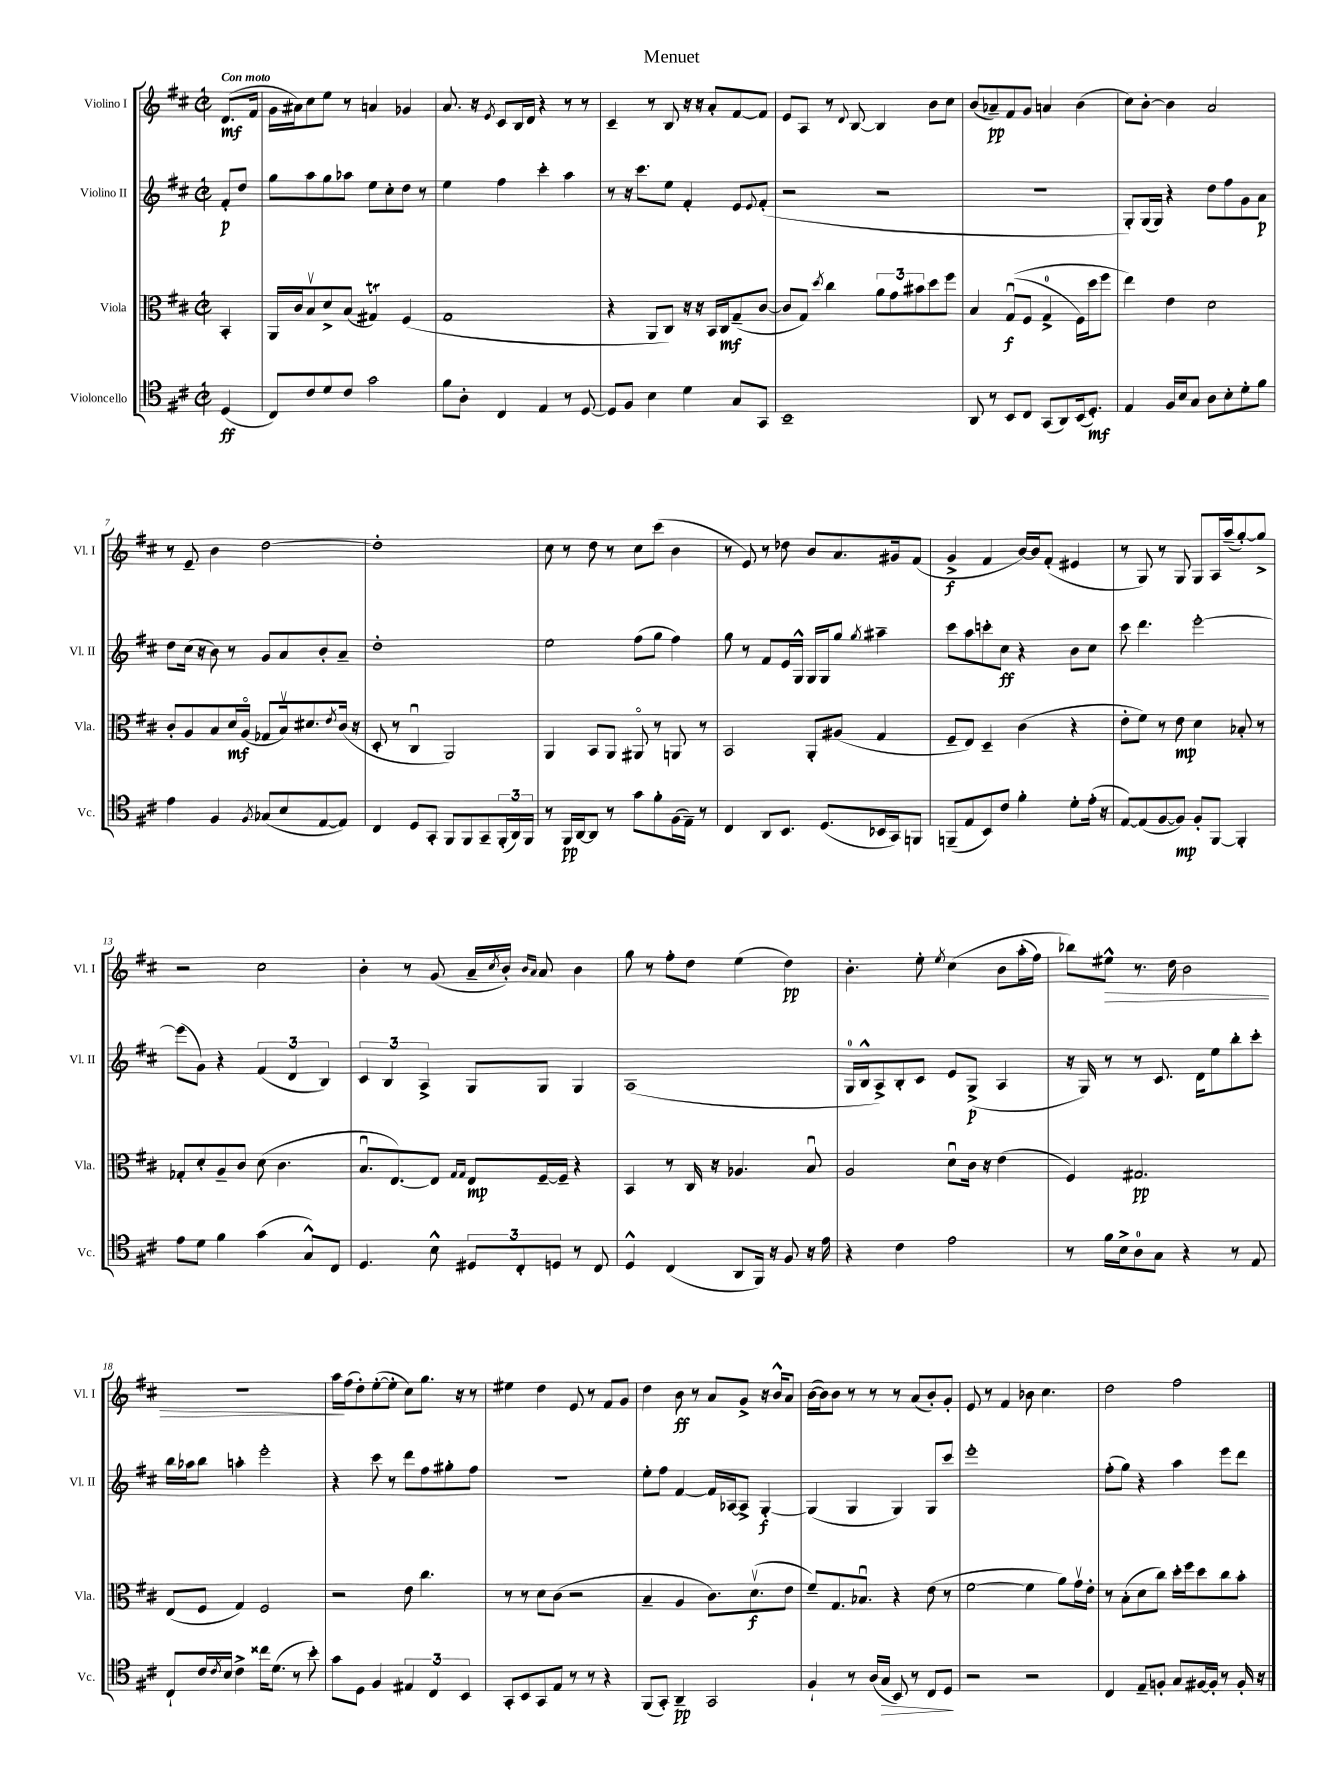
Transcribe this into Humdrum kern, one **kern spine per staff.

**kern	**kern	**kern	**kern
*staff4	*staff3	*staff2	*staff1
*clefC4	*clefC3	*clefG2	*clefG2
*k[f#c#]	*k[f#c#]	*k[f#c#]	*k[f#c#]
*M2/2	*M2/2	*M2/2	*M2/2
*met(c|)	*met(c|)	*met(c|)	*met(c|)
(4D/	4BB'/	8f#'/L	(8.d/L
.	.	8dd/J	.
.	.	.	16f#/Jk
=	=	=	=
8C#/L)	16AA/LL	8gg\L	16g\LL
.	16c#/J	.	16a#\J)
8c#/	8Bv/	8aa\	8cc#\
8d/	8d^/	8gg\	8ee\J
8c#/J	(8B/J	8aa-\J	8r
2g\	4G#/)	8ee\L	4a/
.	.	8cc#'\	.
.	(4F#/	8dd\J	4g-/
.	.	8r	.
=	=	=	=
8f#\L	1G	4ee\	8.a/
8A'\J	.	.	.
.	.	.	16r
.	.	.	8qe/
4C#/	.	4ff#\	8c#/L
.	.	.	16B/L
.	.	.	16d/JJ
4E/	.	4ccc#'\	4r
8r	.	4aa\	8r
[8D/	.	.	8r
=	=	=	=
8D/]L	4r	8r	4c#~/
8F#/J	.	16r	.
.	.	8.ccc#\L	.
4B\	8AA/L	.	8r
.	8C#/J)	8ee\J	8B/
4d\	16r	4f#'/	16r
.	16r	.	16r
.	16BB/LL	.	8a'/L
.	16C#/J	.	.
8G/L	(8G~/	8e/L	[8f#/
.	.	8qqe/	.
8GG/J	[8c#/J	(8f#'/J	8f#/]J
=	=	=	=
1BB~	8c#/]L	2r	8e/L
.	8G/J)	.	8A/J
.	8qdd/	.	.
.	4cc#\	.	8r
.	.	.	8qqd/
.	.	.	[8B/
.	12a\L	2r	4B/]
.	12g\	.	.
.	12b#\	.	.
.	8dd\	.	8b\L
.	8ff#\J	.	8cc#\J
=	=	=	=
8AA/	4B/	1r	(8b/L
8r	.	.	8a-~/)
8BB/L	&((8Gu/L	.	8f#/
8C#/J	8F#/J	.	8g/J
(8GG/L	4G^/	.	4a/
8AA/)	.	.	.
(16BB/k	16F#\LL)	.	(4b\
8.D'/J)	16dd\J	.	.
.	8ff#\J	.	.
=	=	=	=
4E/	4ee\&)	8G'/L)	8cc#\L)
.	.	(16G/L	[8b'\J
.	.	16G/JJ)	.
16F#/LL	4e\	4r	4b\]
16B/J	.	.	.
8G/J	.	.	.
8A\L	2d\	8dd\L	2a/
8B'\	.	8ff#\	.
8d'\	.	8g\	.
8f#\J	.	8a\J	.
=	=	=	=
4e\	8c#'/L	8dd\L	8r
.	8A/	(16cc#\Jk	8e~/
.	.	16r	.
4F#/	8B/	8b\)	4b\
.	16d/L	8r	.
.	(16Ao/JJ	.	.
8qF#/	.	.	.
(8G-/L	8G-/L	8g/L	[2dd\
8B/	16Bv/k)	8a/	.
.	8.d#/	.	.
[8E/	.	8b'/	.
.	8qe/	.	.
8E/]J)	(16c#/Jk	8a~/J	.
.	16r	.	.
=	=	=	=
4C#/	8D'/	1dd'	1dd']
.	8r	.	.
8D/L	4C#u/	.	.
8GG'/J	.	.	.
8FF#/L	2AA/)	.	.
8FF#/	.	.	.
8GG~/	.	.	.
(24FF#'/L	.	.	.
24AA/)	.	.	.
24FF#/JJ	.	.	.
=	=	=	=
8r	4AA/	2ee\	8cc#\
16FF#/LL	.	.	8r
[16AA/J	.	.	.
8AA/]J	8BB/L	.	8dd\
8r	8AA/J	.	8r
8g\L	8AA#o/	(8ff#\L	8cc#\L
8f#'\	8r	8gg\J	(8ccc#\J
(16F#\L	8AA/	4ff#\)	4b\
16E~\JJ)	.	.	.
8r	8r	.	.
=	=	=	=
4C#/	2BB/	8gg\	8r
.	.	8r	8e/)
8AA/L	.	8f#/L	8r
8.BB/J	.	16e/L	8dd-\
.	.	16G^^/JJ	.
.	8AA'/L	16G/LL	8b/L
(8.D/L	.	16G/J	.
.	(8A#/J	8gg/J	8.a/
.	.	8qgg/	.
16BB-/L	4G/	4aa#~\	.
16GG/J)	.	.	16g#/k
8FF/J	.	.	(8f#/J
=	=	=	=
(8FF~/L	8F#~/L	8ccc#\L	4g^/
8E/	8E/J)	8aa\	.
8BB/)	4D~/	8ccc'\	4f#/
8c#/J	.	8cc#\J	.
4f#'\	(4c#\	4r	[16b/LL)
.	.	.	16b/]J
.	.	.	(8f#'/J
8d'\L	4r	8b\L	4e#/
(16e'\Jk	.	8cc#\J	.
16r	.	.	.
=	=	=	=
[8E/L)	8e'\L	8ccc#\	8r
(8E/]	8f#\J)	4.ddd\	8G/)
[8F#/	8r	.	8r
8F#/]J)	8e\	.	8G/
8F#'/L	4d\	[2eee'\	8G/L
[8FF#/J	.	.	16A/L
.	.	.	(16aa~/J
4FF#'/]	8B-'/	.	[8gg'/)
.	8r	.	8gg^/]J
=	=	=	=
8e\L	8G-'/L	(8eee\]L	2r
8d\J	8d'/	8g\J)	.
4f#\	8A~/	4r	.
.	8c#/J	.	.
(4g\	(8d\	(6f#/	2cc#\
.	4.c#\	.	.
.	.	6d/	.
8G^^/L)	.	.	.
.	.	6B/)	.
8C#/J	.	.	.
=	=	=	=
4.D/	8.Bu/L	6c#/	4b'\
.	.	6B/	.
.	[8.E/)	.	.
.	.	.	8r
.	.	6A^/	.
8B^^\	8E/]J	.	(8g/
.	16qqG/LL	.	.
.	16qqG/JJ	.	.
12D#/L	8E/L	8G/L	16a~/LL
.	.	.	8qcc#/
.	.	.	16b'/JJ)
12C#'/	.	.	.
.	.	.	16qqb/LL
.	.	.	16qqa/JJ
.	[16F#~/L	8G/J	8a/
12D/J	.	.	.
.	16F#~/]JJ	.	.
8r	4r	4G/	4b\
8C#/	.	.	.
=	=	=	=
4D^^/	4BB/	(1A	8gg\
.	.	.	8r
(4C#/	8r	.	8ff#'\L
.	16C#/	.	8dd\J
.	16r	.	.
8AA/L	4.A-/	.	(4ee\
16FF#/Jk)	.	.	.
16r	.	.	.
8F#/	.	.	4dd\)
16r	8Bu/	.	.
16e\	.	.	.
=	=	=	=
4r	2A/	16G/LL	4.b'\
.	.	16B^^/J	.
.	.	8A^/)	.
4c#\	.	8B'/	.
.	.	8c#/J	8ee'\
.	.	.	8qee/
2e\	8du\L	8e/L	&(4cc#\
.	16c#\Jk	(8G^/J	.
.	16r	.	.
.	(4e\	4A/	8b\L
.	.	.	(16aa'\L
.	.	.	16ff#\JJ)
=	=	=	=
8r	4F#/)	16r	8bb-\L&)
.	.	16G/)	.
16f#\LL	.	8r	8ee#^^\J
16B^\J	.	.	.
8A\	2.G#/	8r	8.r
8G\J	.	8.c#/	.
.	.	.	16dd\
4r	.	.	2b\
.	.	16d\LK	.
.	.	8ee\	.
8r	.	8bb'\	.
8E/	.	8ccc#'\J	.
=	=	=	=
8C#`/L	(8E/L	16bb\LL	1r
.	.	16aa-\J	.
16c#/L	8F#/J	8bb\J	.
8qc#/	.	.	.
16B/JJ	.	.	.
4c#^\	4G/)	4aa'\	.
16cc##\LK	2F#/	2eee'\	.
(8.d\J	.	.	.
8r	.	.	.
8b'\)	.	.	.
=	=	=	=
8g\L	2r	4r	16aa\LL
.	.	.	(16ff#\J
8D\J	.	.	8dd'\)
4F#/	.	8ccc#\	([8ee'\
.	.	8r	8ee'\]J
6E#/	8e\	8ddd\L	8cc#\L)
.	4.cc#\	8ff#\	8.gg\J
6C#/	.	.	.
.	.	8gg#'\	.
.	.	.	16r
6BB/	.	.	.
.	.	8ff#\J	8r
=	=	=	=
8GG'/L	8r	1r	4ee#\
8BB/	8r	.	.
8GG/	8d\L	.	4dd\
8E/J	(8c#\J	.	.
8r	2r	.	8e/
8r	.	.	8r
4r	.	.	8f#/L
.	.	.	8g/J
=	=	=	=
(8FF#/L	4B~/	8ee'\L	4dd\
8GG'/J)	.	8ff#\J	.
4AA~/	4A/	[4f#/	8b\
.	.	.	8r
2GG/	8.c#\L)	16f#/]LL	8a/L
.	.	[16A-/J	.
.	.	8A-^/]J	8g^/J
.	(8.dv\	.	.
.	.	[4G'/	16r
.	.	.	16b^^/LK
.	8e\J	.	8a/J
=	=	=	=
4F#`/	8f#~/L)	(4G/]	([16b\LL
.	.	.	16b\]J)
.	8.G/	.	8b\J
8r	.	4G/	8r
.	8.B-u/J	.	.
(16A/LL	.	.	8r
16G/JJ	.	.	.
8BB/)	4r	4G/)	8r
8r	.	.	(8a/L
8C#/L	(8e\	8G/L	8b'/)
8D/J	8r	8ccc#/J	8g'/J
=	=	=	=
2r	[2f#\	1eee'	8e/
.	.	.	8r
.	.	.	4f#/
2r	4f#\]	.	8b-\
.	.	.	4.cc#\
.	8a\L)	.	.
.	16gv\L	.	.
.	16e'\JJ	.	.
=	=	=	=
4C#/	8r	(8ff#'\L	2dd\
.	(8B'\L	8gg\J)	.
8E~/L	8d\	4r	.
8F'/J	8cc#\J)	.	.
8G/L	16dd'\LL	4aa\	2ff#\
.	16ff#\J	.	.
[16F#/L	8dd\	.	.
16F#'/]JJ	.	.	.
8r	8cc#\	8eee\L	.
16F#'/	8b'\J	8ddd\J	.
16r	.	.	.
==	==	==	==
*-	*-	*-	*-
